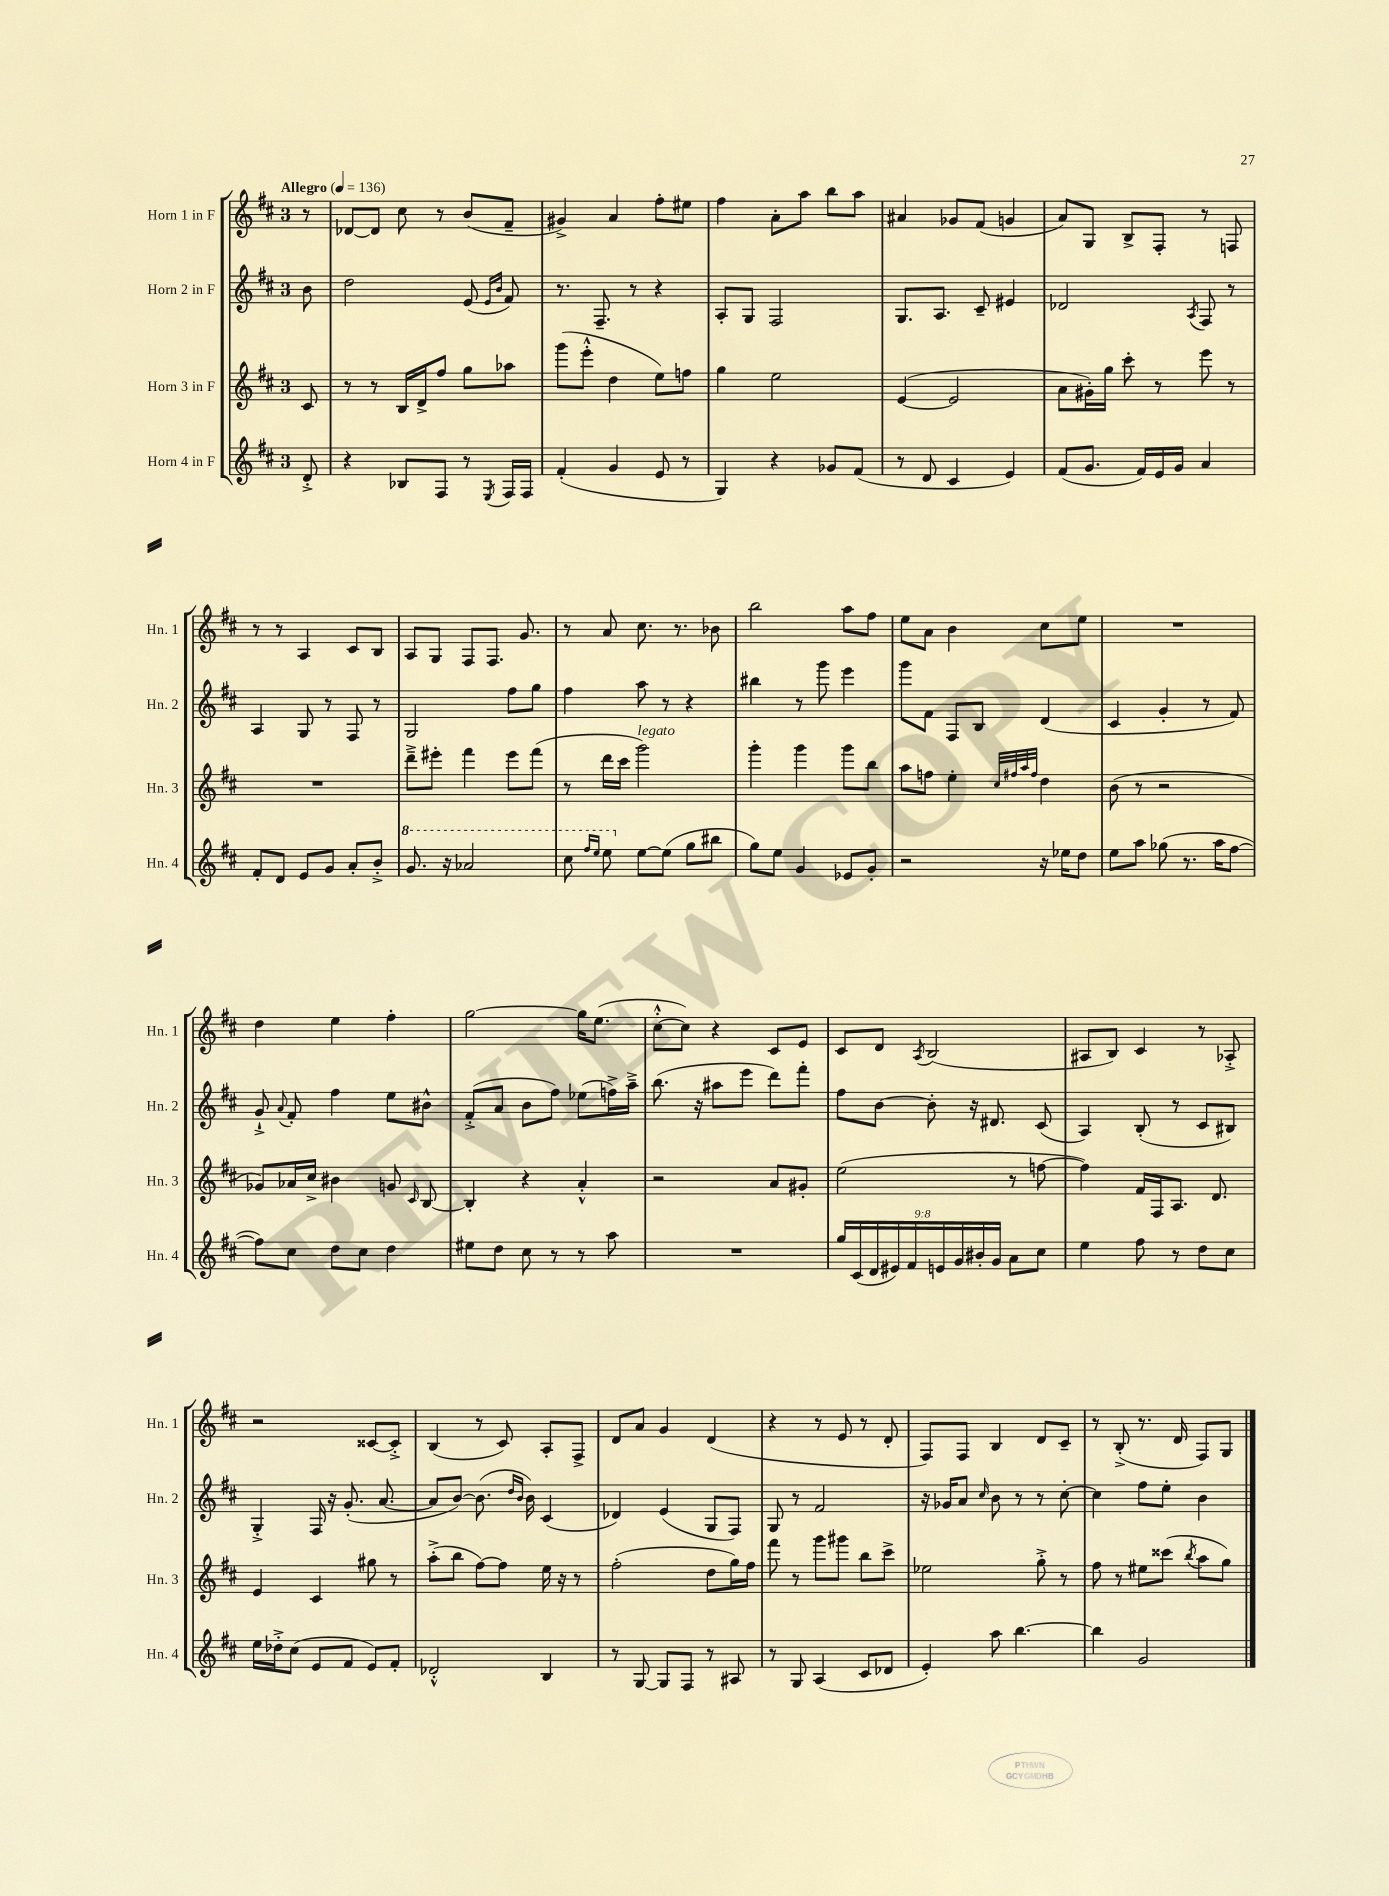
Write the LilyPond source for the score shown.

<<
\new StaffGroup <<
\new Staff = "s0" \with { instrumentName = "Horn 1 in F" shortInstrumentName = "Hn. 1" } {
    \clef treble \key d \major \once \override Staff.TimeSignature.style = #'single-digit \time 3/4 \partial 8 \tempo "Allegro" 4 = 136
    \autoBeamOff r8 |
    des'8[~ des'8] cis''8 r8 b'8[( fis'8]-- |
    gis'4->) a'4 fis''8[-. eis''8] |
    fis''4 a'8[-. a''8] b''8[ a''8] |
    ais'4 ges'8[ fis'8]( g'4 |
    a'8[) g8] b8[-> fis8]-. r8 f8 |
    r8 r8 a4 cis'8[ b8] |
    a8[ g8] fis8[ fis8.] g'8. |
    r8 a'8 cis''8. r8. bes'8 |
    b''2 a''8[ fis''8] |
    e''8[ a'8] b'4 cis''8[ e''8] |
    R2. |
    d''4 e''4 fis''4-. |
    g''2~ g''16[ e''8.]( |
    cis''8[~-.-^ cis''8]) r4 cis'8[ e'8] |
    cis'8[ d'8] \acciaccatura { a8 } b2( |
    ais8[ b8]) cis'4 r8 aes8-.-> |
    r2 cisis'8[~ cisis'8]-.-> |
    b4( r8 cis'8) a8[-. fis8]-> |
    d'8[ a'8] g'4 d'4( |
    r4 r8 e'8 r8 d'8-. |
    fis8[) fis8] b4 d'8[ cis'8]-- |
    r8 b8-.->( r8. d'16 fis8[) g8] \bar "|." |
}
\new Staff = "s1" \with { instrumentName = "Horn 2 in F" shortInstrumentName = "Hn. 2" } {
    \clef treble \key d \major \once \override Staff.TimeSignature.style = #'single-digit \time 3/4 \partial 8
    \autoBeamOff b'8 |
    d''2 e'8( \grace { e'16[ b'16] } fis'8) |
    r8. fis8.-- r8 r4 |
    a8[-. g8] fis2 |
    g8.[ a8.] cis'8-- eis'4 |
    des'2 \acciaccatura { a8 } fis8 r8 |
    a4 g8 r8 fis8 r8 |
    g2 fis''8[ g''8] |
    fis''4 a''8 r8 r4 |
    bis''4 r8 g'''8 e'''4 |
    g'''8[ fis'8] fis8[ b8] d'4( |
    cis'4 g'4-. r8 fis'8) |
    g'8-!-> \appoggiatura { a'8 } fis'8-. fis''4 e''8[ bis'8]-^ |
    fis'8[-.->( a'8] b'8[ fis''8]) ees''8[( f''16->) a''16]---> |
    b''8.( r16 ais''8[ e'''8] d'''8[) fis'''8]-. |
    fis''8[ b'8]~ b'8-. r16 dis'8. cis'8( |
    a4) b8-.( r8 cis'8[ bis8]) |
    g4-.-> fis16 r16 g'8.-.( a'8.~ |
    a'8[ b'8]~) b'8.( \grace { d''16[ b'16] } b'16) cis'4( |
    des'4) e'4( g8[ fis8]) |
    g8 r8 fis'2 |
    r16 ges'16[ a'8] \grace { cis''16 } b'8 r8 r8 cis''8~-. |
    cis''4 fis''8[ e''8]-. b'4 \bar "|." |
}
\new Staff = "s2" \with { instrumentName = "Horn 3 in F" shortInstrumentName = "Hn. 3" } {
    \clef treble \key d \major \once \override Staff.TimeSignature.style = #'single-digit \time 3/4 \partial 8
    \autoBeamOff cis'8 |
    r8 r8 b16[ d'16-> fis''8] g''8[ aes''8] |
    g'''8[( e'''8]-.-^ d''4 e''8[) f''8] |
    g''4 e''2 |
    e'4~( e'2 |
    a'8[ gis'16-.) g''16] cis'''8-. r8 e'''8 r8 |
    R2. |
    d'''8[---> eis'''8]-. fis'''4 eis'''8[ fis'''8]( |
    r8 d'''16[ cis'''16] g'''2^\markup { \italic "legato" }) |
    g'''4-. g'''4 g'''8[ b''8] |
    a''8[ f''8] e''4-. \grace { cis''32[ fis''32 a''32 fis''32] } d''4 |
    b'8( r8 r2 |
    ges'8[) aes'16 cis''16]-> bis'4 g'8 \grace { cis'16 } b8~ |
    b4-. r4 a'4-.-^ |
    r2 a'8[ gis'8]-. |
    e''2( r8 f''8~ |
    f''4) fis'16[ fis16 a8.] d'8. |
    e'4 cis'4 gis''8 r8 |
    a''8[-.->( b''8] fis''8[~) fis''8] e''16 r16 r8 |
    fis''2-.( d''8[ g''16) fis''16] |
    fis'''8 r8 g'''8[ gis'''8] b''8[ cis'''8]-> |
    ees''2 g''8-.-> r8 |
    fis''8 r8 eis''8[ cisis'''8]( \acciaccatura { b''8 } a''8[ g''8]) \bar "|." |
}
\new Staff = "s3" \with { instrumentName = "Horn 4 in F" shortInstrumentName = "Hn. 4" } {
    \clef treble \key d \major \once \override Staff.TimeSignature.style = #'single-digit \time 3/4 \override Staff.TupletNumber.text = #tuplet-number::calc-fraction-text \partial 8
    \autoBeamOff d'8-.-> |
    r4 bes8[ fis8] r8 \acciaccatura { e8 } fis16[ fis16] |
    fis'4-.( g'4 e'8 r8 |
    g4) r4 ges'8[ fis'8]( |
    r8 d'8 cis'4 e'4) |
    fis'8[( g'8.] fis'16[) e'16 g'16] a'4 |
    fis'8[-. d'8] e'8[ g'8] a'8[-. b'8]-.-> |
    \ottava #1 g''8. r16 aes''2 |
    cis'''8 \grace { fis'''16[ e'''16] } e'''8 \ottava #0 e''8[~ e''8]( g''8[ bis''8] |
    g''8[) e''8] g'4 ees'8[ g'8]-. |
    r2 r16 ees''16[ d''8] |
    e''8[ a''8] ges''8( r8. a''16[ fis''8]~ |
    fis''8[) cis''8] d''8[ cis''8] d''4 |
    eis''8[ d''8] cis''8 r8 r8 a''8 |
    R2. |
    \tuplet 9/8 { g''16[ cis'16( d'16 eis'16) fis'16 e'16 g'16 bis'16-. g'16] } a'8[ cis''8] |
    e''4 fis''8 r8 d''8[ cis''8] |
    e''16[ des''16-.-> cis''8]( e'8[ fis'8] e'8[) fis'8]-. |
    des'2-.-^ b4 |
    r8 g8~ g8[ fis8] r8 ais8 |
    r8 g8 a4( cis'8[ des'8] |
    e'4-.) a''8 b''4.~ |
    b''4 g'2 \bar "|." |
}
>>
>>
\layout { \context { \Score \remove "Bar_number_engraver" } }
